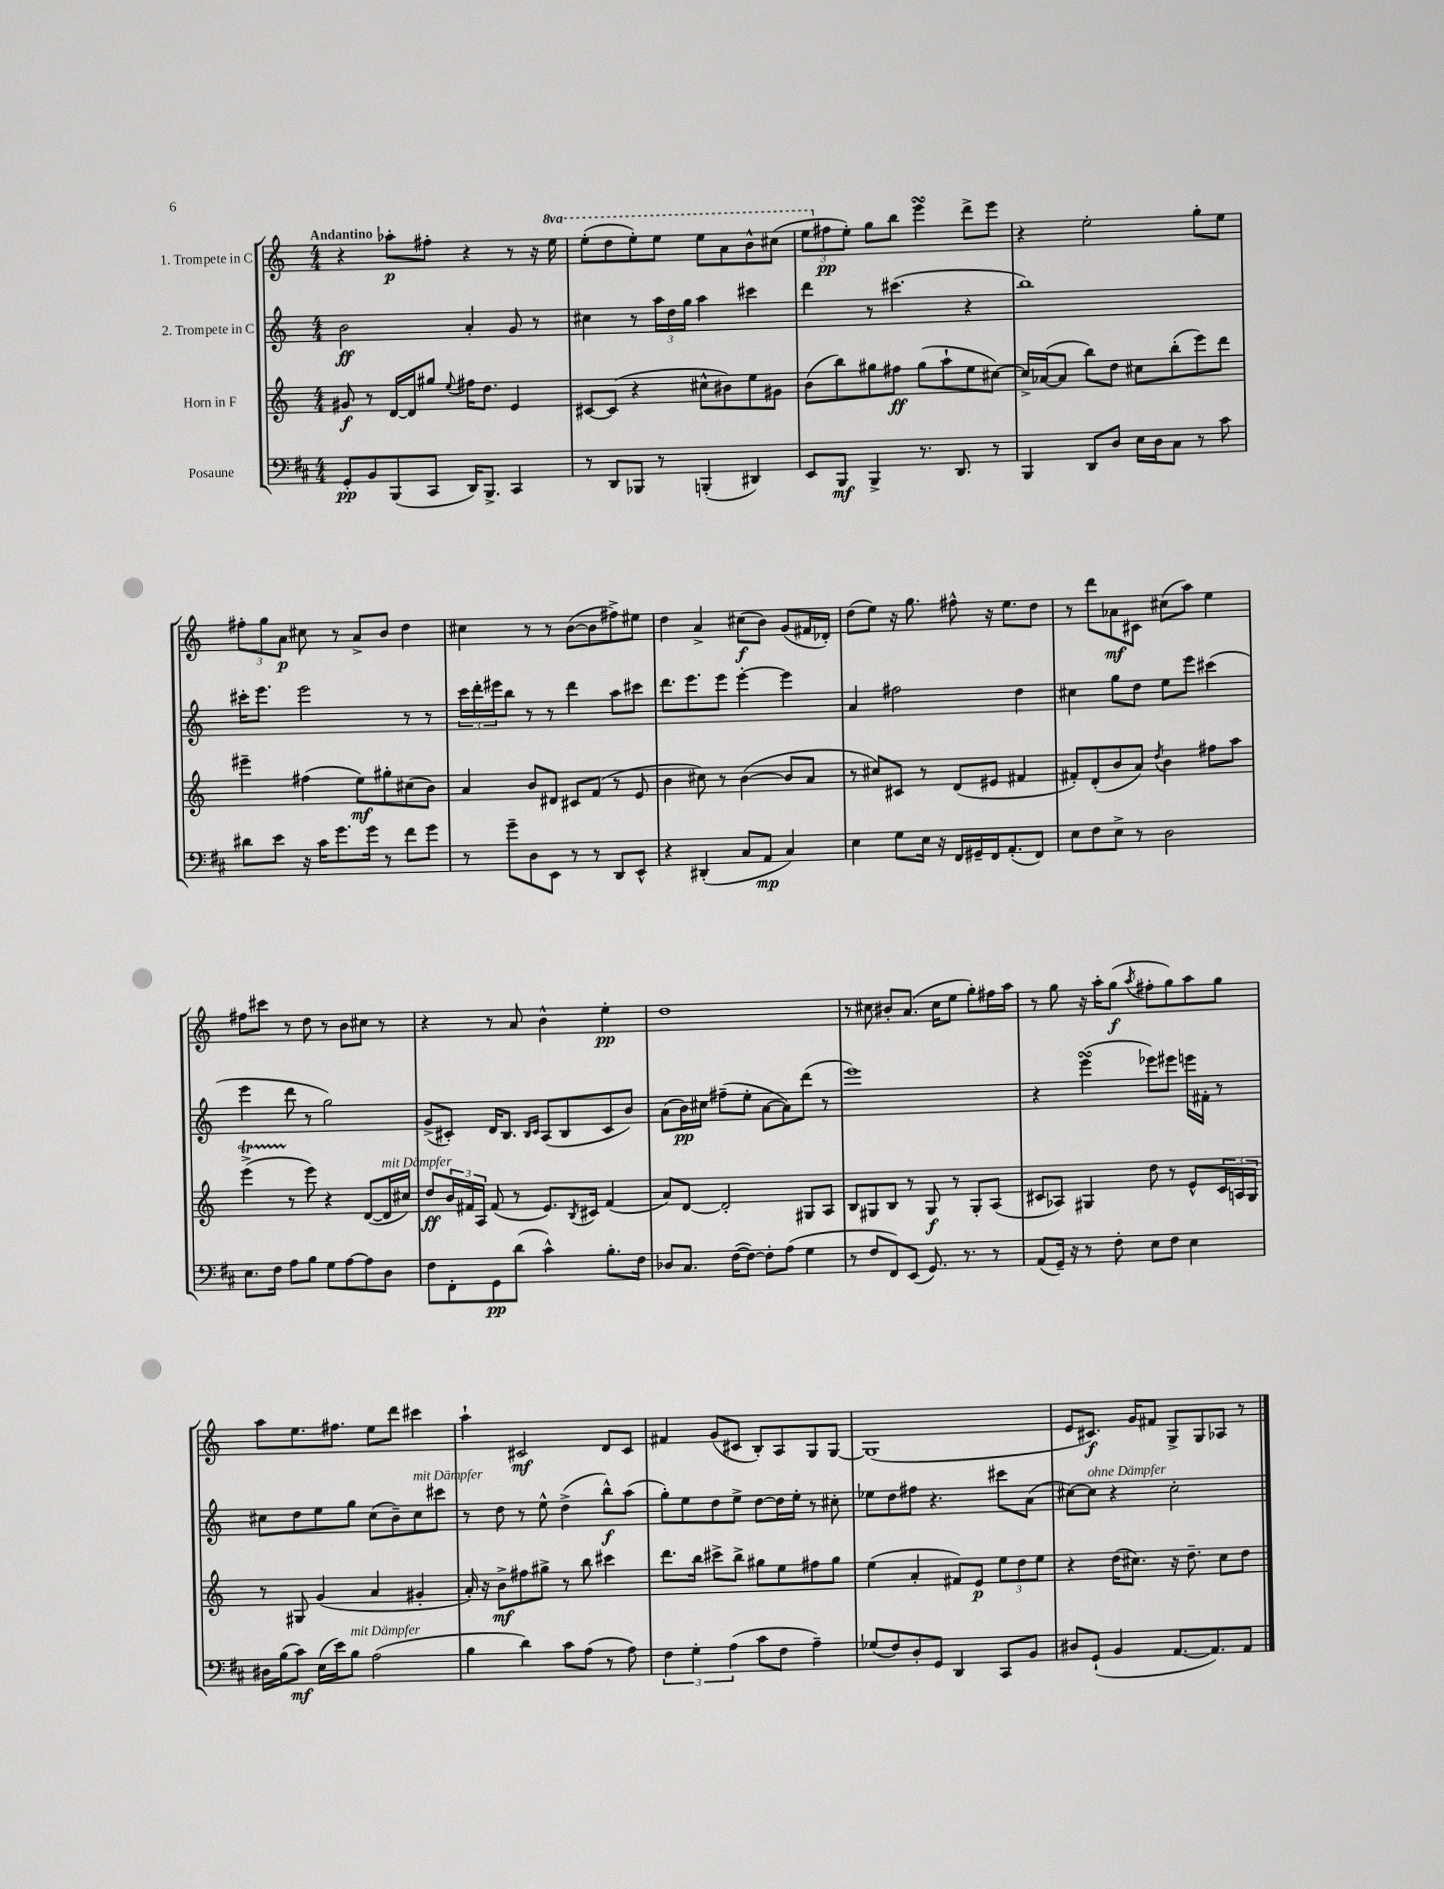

**kern	**dynam	**kern	**dynam	**kern	**dynam	**kern	**dynam
*part4	*part4	*part3	*part3	*part2	*part2	*part1	*part1
*staff4	*staff4	*staff3	*staff3	*staff2	*staff2	*staff1	*staff1
*I"Posaune	*	*I"Horn in F	*	*I"2. Trompete in C	*	*I"1. Trompete in C	*
*clefF4	*	*clefG2	*	*clefG2	*	*clefG2	*
*k[f#c#]	*	*k[]	*	*k[]	*	*k[]	*
*M4/4	*	*M4/4	*	*M4/4	*	*M4/4	*
=1	=1	=1	=1	=1	=1	=1	=1
!	!	!	!	!	!	!LO:TX:a:B:t=Andantino	!
8GG'/L	pp	8g#X/	f	2b\	ff	4r	.
8BB/	.	8r	.	.	.	.	.
(8BBB/	.	[16d/LL	.	.	.	8aa-X'\L	p
.	.	16d/J]	.	.	.	.	.
8CC#/J	.	8gg#X/J	.	.	.	8ff#X'\J	.
.	.	8qqee/	.	.	.	.	.
16DD/KL)	.	16ff#X\KL	.	4a'/	.	4r	.
8.BBB^/J	.	8.dd\J	.	.	.	.	.
4CC#/	.	4e/	.	8g/	.	8r	.
.	.	.	.	8r	.	16r	.
*	*	*	*	*	*	*8va	*
.	.	.	.	.	.	16eee\	.
=2	=2	=2	=2	=2	=2	=2	=2
8r	.	[8c#X/L	.	4cc#X\	.	(8eee'\L	.
8DD/L	.	(8c#/J]	.	.	.	8ddd\	.
8BBB-X/J	.	4r	.	8r	.	8eee'\)	.
8r	.	.	.	24aa\LL	.	8eee\J	.
.	.	.	.	24dd\	.	.	.
.	.	.	.	24gg\JJ	.	.	.
(4BBBn'/	.	8cc#X^^\L	.	4aa\	.	8eee\L	.
.	.	8b#X\)	.	.	.	8aa\	.
4DD#X/)	.	8ee\	.	4ccc#X\	.	8bb^^\	.
.	.	8g#X\J	.	.	.	(8ccc#X\J	.
=3	=3	=3	=3	=3	=3	=3	=3
8EE/L	.	(8b\L	.	4ddd\	.	12eee\L	.
*	*	*	*	*	*	*X8va	*
.	.	.	.	.	.	12ff#X\	pp
8BBB/J	mf	8bb\)	.	.	.	.	.
.	.	.	.	.	.	12ee'\J)	.
4BBB^/	.	8gg#X\	.	8r	.	8gg\L	.
.	.	8ff#X\J	ff	(4.ccc#X\	.	8bb\J	.
8.r	.	(8gg#\L	.	.	.	4eeesSsS\	.
.	.	8aa`\	.	.	.	.	.
8.DD/	.	.	.	.	.	.	.
.	.	8ee\	.	4r	.	8ddd^\L	.
8r	.	[8cc#X\J)	.	.	.	8eee\J	.
=4	=4	=4	=4	=4	=4	=4	=4
4BBB/	.	16cc#^/LL]	.	1bb)	.	4r	.
.	.	([16a-X/J	.	.	.	.	.
.	.	8a-/J]	.	.	.	.	.
8DD/L	.	8bb\L)	.	.	.	2ee'\	.
8D/J	.	8dd\J	.	.	.	.	.
16E\LL	.	8cc#X\L	.	.	.	.	.
16D\J	.	.	.	.	.	.	.
8C#\J	.	(8bb'\	.	.	.	.	.
8r	.	8eee\)	.	.	.	8gg'\L	.
8c#\	.	8ddd\J	.	.	.	8ee\J	.
!!LO:LB:g=z
=5	=5	=5	=5	=5	=5	=5	=5
8d#X\L	.	4eee#X~\	.	16ccc#X'\KL	.	12ff#X'\L	.
.	.	.	.	8.eee\J	.	.	.
.	.	.	.	.	.	12gg\	.
8e\J	.	.	.	.	.	.	.
.	.	.	.	.	.	12a\J	p
16r	.	(4ff#X\	.	2eee\	.	8cc#X\	.
16c#\KL	.	.	.	.	.	.	.
8.g\	.	.	.	.	.	8r	.
.	.	8ee\L)	mf	.	.	8a^/L	.
16g\Jk	.	.	.	.	.	.	.
8r	.	8gg#X'\	.	.	.	8b/J	.
8f#\L	.	(8cc#X\	.	8r	.	4dd\	.
8g\J	.	8b\J)	.	8r	.	.	.
=6	=6	=6	=6	=6	=6	=6	=6
8r	.	4a/	.	24ccc\LL	.	4cc#X\	.
.	.	.	.	24ddd'\	.	.	.
.	.	.	.	24eee#X\J	.	.	.
8g~\L	.	.	.	8bb\J	.	.	.
8D\	.	8b/L	.	8r	.	8r	.
8EE\J	.	8d#X/J	.	8r	.	8r	.
8r	.	8c#X/L	.	4ddd\	.	([8b\L	.
8r	.	(8f/J	.	.	.	8b\]	.
8DD/L	.	8r	.	8aa\L	.	8ff#X^\)	.
8EE^^/J	.	8e/	.	8ccc#X\J	.	8ee#X\J	.
=7	=7	=7	=7	=7	=7	=7	=7
4r	.	4b\	.	8.ddd\L	.	4dd\	.
.	.	.	.	8.eee\	.	.	.
(4DD#X'/	.	8cc#X\)	.	.	.	4a^/	.
.	.	8r	.	8eee\J	.	.	.
8C#/L	.	([4b\	.	[4eee'\	.	(8cc#X\L	f
8AA/J	mp	.	.	.	.	8b\J)	.
4C#/)	.	8b/L]	.	4eee\]	.	(8g/L	.
.	.	8a/J	.	.	.	16f#X/L	.
.	.	.	.	.	.	16d-X'/JJ)	.
=8	=8	=8	=8	=8	=8	=8	=8
4E\	.	8r	.	4a/	.	(8dd\L	.
.	.	8cc#X/L)	.	.	.	8ee\J)	.
8G\L	.	8c#X/J	.	2ff#X\	.	16r	.
.	.	.	.	.	.	8.gg\	.
16E\Jk	.	8r	.	.	.	.	.
16r	.	.	.	.	.	.	.
16FF#/LL	.	(8d/L	.	.	.	8ff#X^^\	.
16GG#X~/	.	.	.	.	.	.	.
16FF#/J	.	8e#X/J	.	.	.	16r	.
(8.AA'/	.	.	.	.	.	8.ee\L	.
.	.	4f#X/	.	4dd\	.	.	.
8FF#/J)	.	.	.	.	.	8dd\J	.
=9	=9	=9	=9	=9	=9	=9	=9
8E\L	.	8f#X'/L)	.	4cc#X\	.	8r	.
8F#\	.	(8d'/	.	.	.	8ddd\L	.
8E^\J	.	8b/	.	8gg\L	.	8a-X\	mf
8r	.	8a/J)	.	8dd\J	.	8c#X\J	.
.	.	8qdd/	.	.	.	.	.
2D\	.	4b\	.	8ee\L	.	(8cc#X\L	.
.	.	.	.	8eee\J	.	8aa\J)	.
.	.	8ff#X\L	.	(4ccc#X\	.	4ee\	.
.	.	8aa\J	.	.	.	.	.
!!LO:LB:g=z
=10	=10	=10	=10	=10	=10	=10	=10
8.E\L	.	(4eeet^\	.	4eee\	.	8ff#X\L	.
.	.	.	.	.	.	8ccc#X\J	.
16F#\Jk	.	.	.	.	.	.	.
8A\L	.	8r	.	8ddd\	.	8r	.
8B\J	.	8eee\)	.	8r	.	8dd\	.
8G\L	.	4r	.	2gg\)	.	8r	.
[8A\	.	.	.	.	.	8b\L	.
8A\]	.	([8d/L	.	.	.	8cc#X\J	.
!	!	!LO:TX:a:i:t=mit Dämpfer	!	!	!	!	!
8D\J	.	16d/L]	.	.	.	8r	.
.	.	16cc#X/JJ)	.	.	.	.	.
=11	=11	=11	=11	=11	=11	=11	=11
8F#\L	.	8dd/L	ff	(8g^/L	.	4r	.
8FF#'\	.	24b/L	.	8c#X'/J)	.	.	.
.	.	24f#X/	.	.	.	.	.
.	.	24A/JJ	.	.	.	.	.
8GG\	pp	(8f#/	.	16d/KL	.	8r	.
.	.	.	.	8.B/J	.	.	.
(8d\J	.	8r	.	.	.	8a/	.
.	.	.	.	16qqB/LL	.	.	.
.	.	.	.	16qqc#/JJ	.	.	.
4c#^^\)	.	8.e/L)	.	(8A/L	.	4b^^\	.
.	.	.	.	8B/	.	.	.
.	.	8qB/	.	.	.	.	.
.	.	16c#X/Jk	.	.	.	.	.
8.B'\L	.	(4f#/	.	8c#/	.	4ee'\	pp
.	.	.	.	8b/J)	.	.	.
16F#\Jk	.	.	.	.	.	.	.
=12	=12	=12	=12	=12	=12	=12	=12
8D-X/L	.	8a/L)	.	(8a\L	.	1dd	.
8.C#/J	.	[8d/J	.	16b\L)	pp	.	.
.	.	.	.	16cc#X\JJ	.	.	.
.	.	2d'/]	.	(8ff#X~\L	.	.	.
([16F#\KL	.	.	.	.	.	.	.
8F#\J_)	.	.	.	8ee'\J	.	.	.
8F#'\L]	.	.	.	[8a\L	.	.	.
(8A\J	.	.	.	8a\])	.	.	.
4G\	.	8G#X/L	.	(8ddd\J	.	.	.
.	.	8A/J	.	8r	.	.	.
=13	=13	=13	=13	=13	=13	=13	=13
8r	.	8B/L	.	1eee)	.	8r	.
8F#/L	.	8G#X/	.	.	.	8cc#X\	.
8FF#/)	.	8B/J	.	.	.	8b#X'/L	.
(8EE/J	.	8r	.	.	.	(8.a/J	.
8.GG/)	.	8G#/	f	.	.	.	.
.	.	.	.	.	.	16cc#\KL	.
.	.	8r	.	.	.	8ee\J	.
8.r	.	.	.	.	.	.	.
.	.	8G#'/L	.	.	.	8gg'\L)	.
8r	.	(8A/J	.	.	.	16ff#X\L	.
.	.	.	.	.	.	16aa\JJ	.
=14	=14	=14	=14	=14	=14	=14	=14
(8AA/L	.	8c#X/L	.	4r	.	8r	.
16GG~/Jk)	.	8A-X/J)	.	.	.	8gg\	.
16r	.	.	.	.	.	.	.
8r	.	4G#X/	.	(4eeesSsS\	.	16r	.
.	.	.	.	.	.	16aa'\KL	.
8F#'\	.	.	.	.	.	(8gg\J	f
.	.	.	.	.	.	8qaa/	.
8E\L	.	8dd\	.	8eee-X\L)	.	8ff#X'\L	.
8F#\J	.	8r	.	8eee#X\J	.	8gg\)	.
4E\	.	8e^^/L	.	16eeen\LL	.	8aa\	.
.	.	.	.	16f#X'\JJ	.	.	.
.	.	24c#/L	.	8r	.	8gg\J	.
.	.	24An/	.	.	.	.	.
.	.	24G#/JJ	.	.	.	.	.
!!LO:LB:g=z
=15	=15	=15	=15	=15	=15	=15	=15
16D#X\LL	.	8r	.	8cc#X\L	.	8aa\L	.
(16B\J	.	.	.	.	.	.	.
8c#\J)	mf	8G#X/	.	8dd\	.	8.ee\	.
(16E\LL	.	(4g/	.	8ee\	.	.	.
16e\J)	.	.	.	.	.	8.ff#X\J	.
!LO:TX:a:i:t=mit Dämpfer	!	!	!	!	!	!	!
8B\J	.	.	.	8gg\J	.	.	.
(2A\	.	4a/	.	(8cc#\L	.	8ee\L	.
.	.	.	.	8b~\)	.	8ddd\J	.
!	!	!	!	!LO:TX:a:i:t=mit Dämpfer	!	!	!
.	.	4g#X'/	.	8cc#\	.	4ccc#X\	.
.	.	.	.	8ccc#X\J	.	.	.
=16	=16	=16	=16	=16	=16	=16	=16
4B\	.	16a'/)	.	8r	.	4aa`\	.
.	.	16r	.	.	.	.	.
.	.	8b^\L	mf	8dd\	.	.	.
4d\)	.	8ff#X\	.	8r	.	2c#X/	mf
.	.	8gg#X^\J	.	8ee^^\	.	.	.
8c#\L	.	8r	.	(4dd^\	.	.	.
(8A\J	.	8bb\	.	.	.	.	.
8r	.	4ccc#X\	.	8bb^^\L)	f	8d/L	.
8A\)	.	.	.	(8aa\J	.	8c#/J	.
=17	=17	=17	=17	=17	=17	=17	=17
6F#\	.	8.ddd\L	.	8gg'\L)	.	4f#X/	.
.	.	.	.	8ee\	.	.	.
6G'\	.	.	.	.	.	.	.
.	.	16bb\Jk	.	.	.	.	.
.	.	8ccc#X^\L	.	8dd\	.	(8g/L	.
(6A\	.	.	.	.	.	.	.
.	.	8bb^\J	.	8ee^\J	.	8c#X/J	.
8c#\L	.	8gg#X\L	.	[8dd\L	.	8B'/L)	.
8F#\J	.	8ee\	.	16dd\L]	.	8A/	.
.	.	.	.	16ee'\JJ	.	.	.
4A~\)	.	8ff#X\	.	8r	.	8G/	.
.	.	8gg#\J	.	8cc#X'\	.	[8G/J	.
=18	=18	=18	=18	=18	=18	=18	=18
(8G-X/L	.	(4ee\	.	8ee-X\L	.	(1G]	.
8F#/)	.	.	.	8dd\	.	.	.
8D'/	.	4a'/	.	8ff#X\J	.	.	.
8GG/J	.	.	.	4.r	.	.	.
4DD/	.	8f#X/L)	.	.	.	.	.
.	.	8e/J	p	.	.	.	.
8CC#/L	.	12ee\L	.	8ccc#X\L	.	.	.
.	.	12dd\	.	.	.	.	.
8BB/J	.	.	.	(8a\J	.	.	.
.	.	12ee\J	.	.	.	.	.
=19	=19	=19	=19	=19	=19	=19	=19
8D#X/L	.	4r	.	[8cc#X\L)	.	8e/L	.
!	!	!	!	!LO:TX:a:i:t=ohne Dämpfer	!	!	!
(8GG`/J	.	.	.	8cc#\J]	.	8.c#X/J)	f
4BB/	.	(16dd\KL	.	4r	.	.	.
.	.	8.cc#X\J)	.	.	.	16g/KL	.
.	.	.	.	.	.	8f#X/J	.
[8.AA/L	.	16r	.	2cc#'\	.	8G^/L	.
.	.	8.dd~\	.	.	.	.	.
.	.	.	.	.	.	8G/	.
8.AA/])	.	.	.	.	.	.	.
.	.	8cc#\L	.	.	.	8A-X/J	.
8AA/J	.	8dd\J	.	.	.	8r	.
==	==	==	==	==	==	==	==
*-	*-	*-	*-	*-	*-	*-	*-
